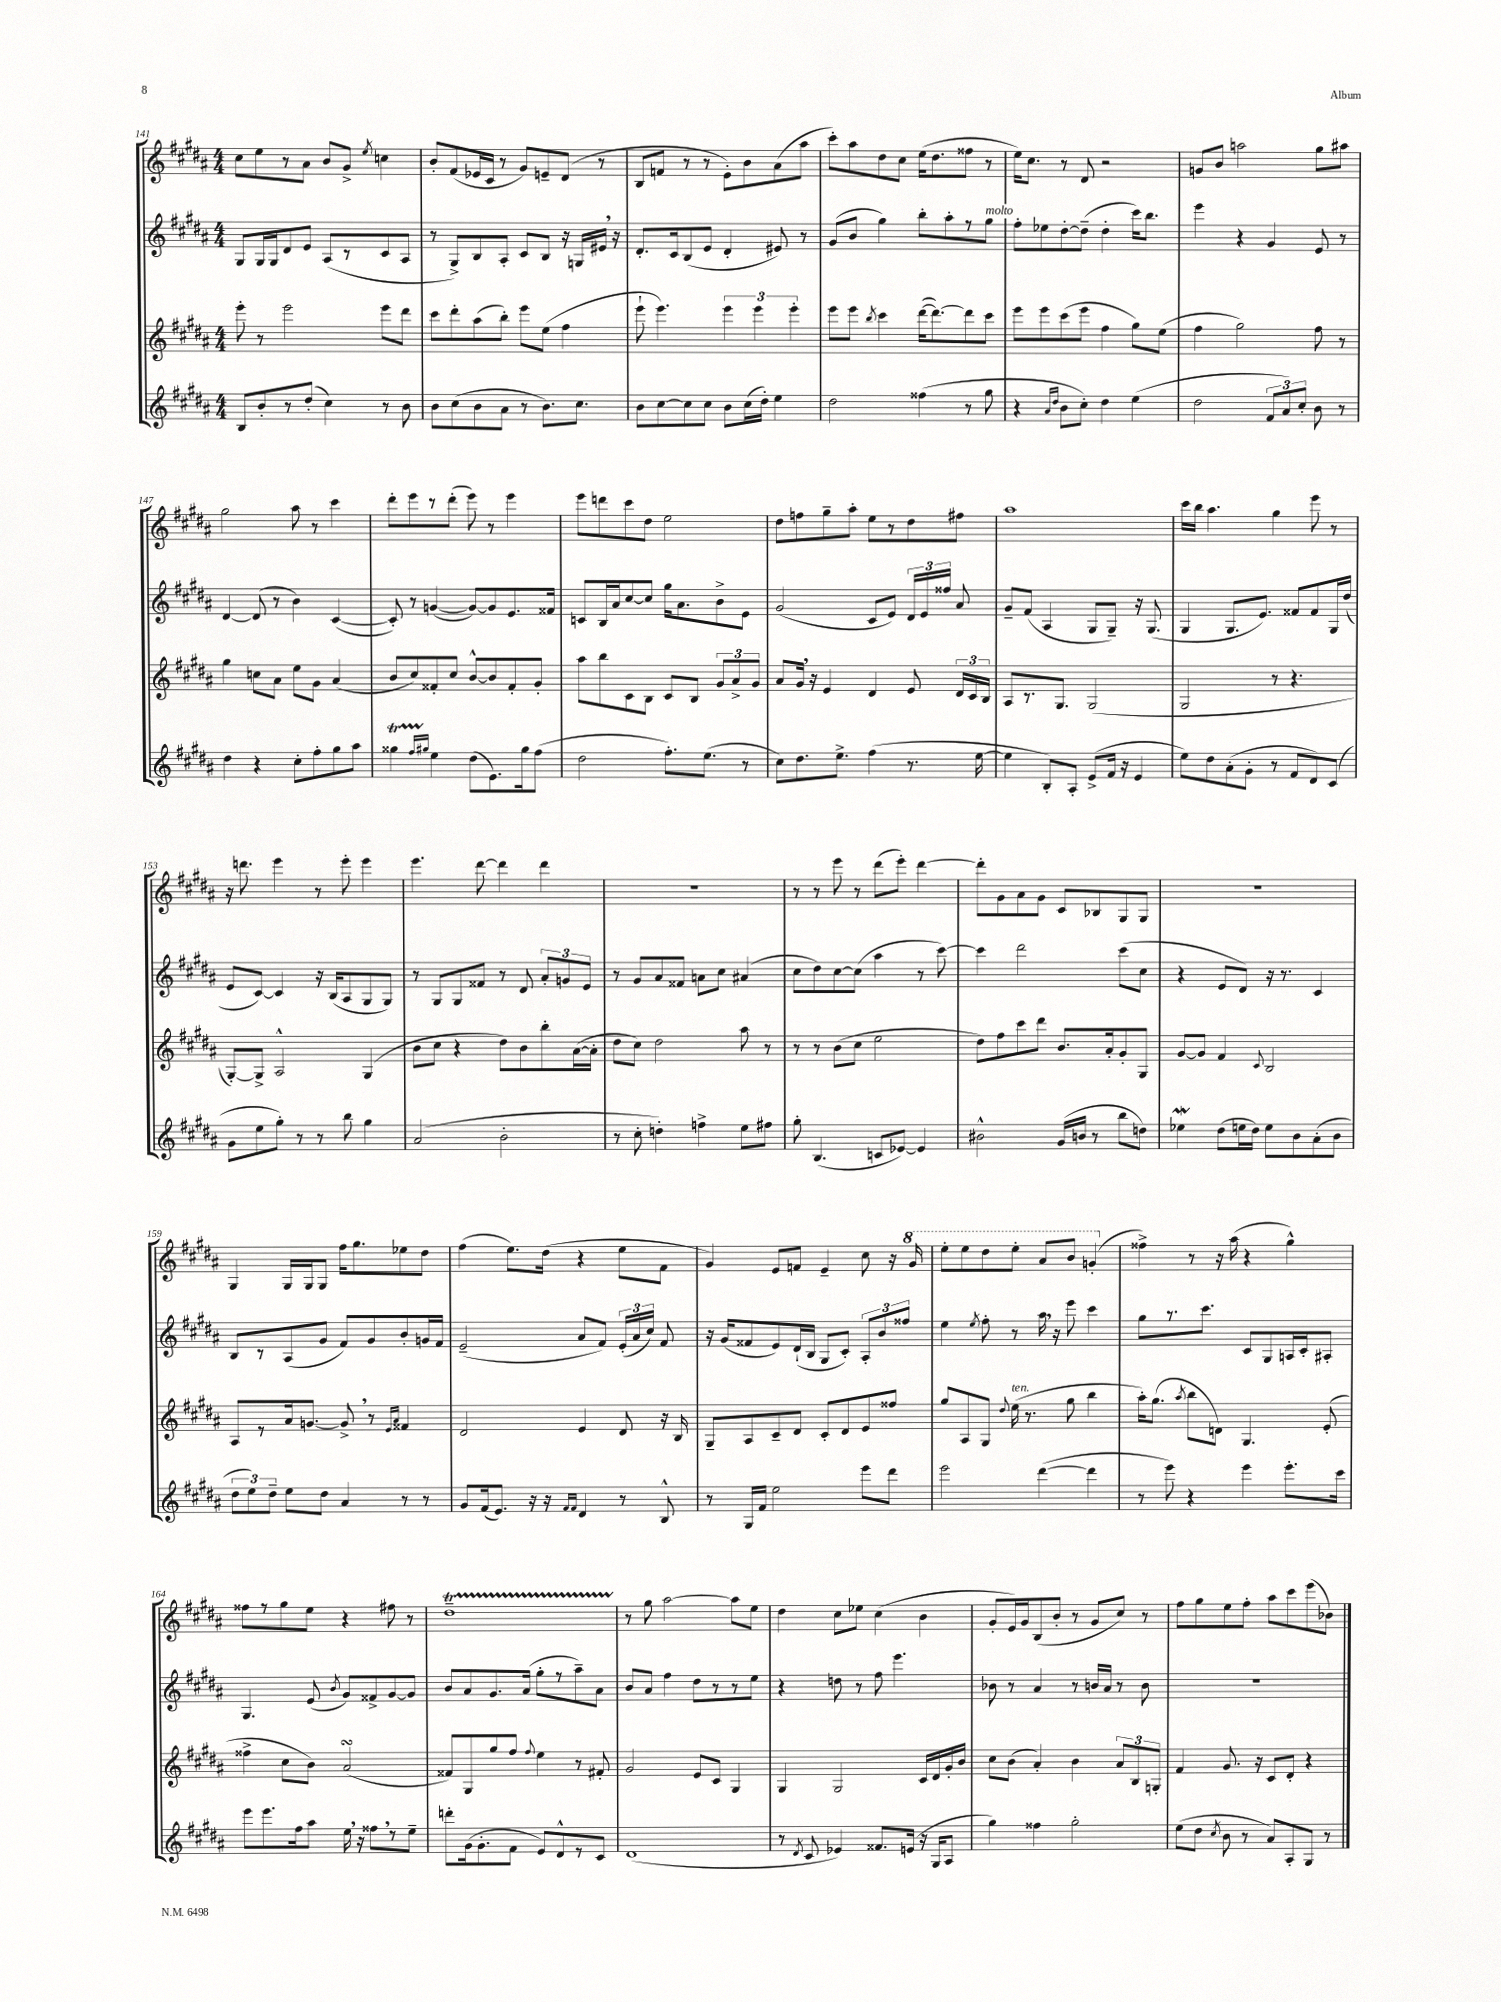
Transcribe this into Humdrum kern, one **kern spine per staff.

**kern	**kern	**kern	**kern
*staff4	*staff3	*staff2	*staff1
*clefG2	*clefG2	*clefG2	*clefG2
*k[f#c#g#d#a#]	*k[f#c#g#d#a#]	*k[f#c#g#d#a#]	*k[f#c#g#d#a#]
*M4/4	*M4/4	*M4/4	*M4/4
8B	8eee'	8G#	8cc#
8b'	8r	16G#	8ee
.	.	16G#	.
8r	2eee	8d#	8r
(8dd#'	.	8e	8a#
4cc#)	.	(8A#	8b
.	.	8r	8g#^
.	.	.	8qee
8r	8eee	8c#	4cc
8b	8ddd#	8A#	.
=	=	=	=
8b	8ccc#	8r	8b'
(8cc#	8ddd#'	8G#^)	(8f#
8b	(8aa#	8B	16e-
.	.	.	16c#
8a#	8bb')	8A#'	8r
8r	8eee	8c#	8g#)
8.b)	(8ee	8B	8e~
.	4ff#	16r	(8d#
8.cc#	.	16G	.
.	.	16e#	8r
.	.	16r	.
=	=	=	=
8b	8eee`	8.d#'	8B
[8cc#	4.eee)	.	8f
.	.	16c#	.
8cc#]	.	(8B	8r
8cc#	.	8e	8r
8b	6eee	4d#'	8e')
(16cc#	.	.	8b
.	6eee	.	.
16dd#')	.	.	.
4ee	.	8e#)	(8a#
.	6eee'	.	.
.	.	8r	8aa#
=	=	=	=
2dd#	8eee	(8g#	8ccc#')
.	8eee	8b	8aa#
.	8qbb	.	.
.	4ccc#	4gg#)	8dd#
.	.	.	8cc#
(4ff##	([16ddd#	8bb'	(16ee
.	8.ddd#_)	.	8.dd#
.	.	8aa#'	.
8r	8ddd#]	8r	8ff##
8gg#	8ccc#	8gg#	8r
=	=	=	=
4r	8eee	8ff#'	16ee)
.	.	.	8.cc#
.	8eee	8ee-	.
16qqa#	.	.	.
16qqdd#	.	.	.
8b	(8ccc#	[8dd#'	8r
8cc#')	8eee	(8dd#~]	8d#
4dd#	4ff#	4dd#'	2r
(4ee	8gg#)	16ccc#)	.
.	.	8.bb	.
.	(8ee	.	.
=	=	=	=
2dd#	4ff#	4eee	8g
.	.	.	8b
.	2gg#)	4r	2aa
12f#	.	4g#	.
12a#)	.	.	.
12cc#'	.	.	.
8b	8ff#	8e	8gg#
8r	8r	8r	8aa#
=	=	=	=
4dd#	4gg#	[4d#	2gg#
4r	8cc	(8d#]	.
.	8a#	8r	.
8cc#'	8ee	4b)	8aa#
8ff#'	8g#	.	8r
8gg#	(4a#	([4c#	4ccc#
8aa#	.	.	.
=	=	=	=
4gg##	8b	8c#'])	8ddd#'
.	8cc#)	8r	8eee
16qqff#	.	.	.
16qqgg#	.	.	.
4ee	8f##'	([4g	8r
.	8cc#	.	(8ddd#'
(8dd#	[8b^^	8g_)	8eee)
8.e)	8b]	8g]	8r
.	8f##'	8.e	4eee
16gg#	.	.	.
(8ff#	8g#'	.	.
.	.	16f##	.
=	=	=	=
2dd#	8aa#	8c	8eee
.	8bb	16B	8ddd
.	.	16a#	.
.	8c#	[8cc#	8ccc#
.	8B	8cc#]	8dd#
8.ff#')	8c#	16gg#	2ee
.	.	8.a#	.
.	8B	.	.
(8.ee	.	.	.
.	12g#	8b^	.
.	12a#^	.	.
8r	.	8e	.
.	12g#	.	.
=	=	=	=
8cc#)	8a#	(2g#	8dd#
8.dd#	16g#	.	8ff
.	16r	.	.
.	4e	.	8gg#~
8.ee^	.	.	.
.	.	.	8aa#'
(4ff#	4d#	8c#	8ee
.	.	8e)	8r
8.r	8e	24d#	8dd#
.	.	24e	.
.	.	24ff##	.
.	24d#	8a#	8ff#
.	24c#	.	.
[16ee	.	.	.
.	24B	.	.
=	=	=	=
4ee]	8A#	8g#~	1aa#
.	8.r	(8f#	.
8B')	.	4A#	.
.	8.G#	.	.
8A#'	.	.	.
(8e^	(2G#	8G#	.
16f#	.	8G#~)	.
16r	.	.	.
4e	.	16r	.
.	.	(8.G#	.
=	=	=	=
8ee)	2G#	4G#	16ccc#
.	.	.	16bb
8dd#	.	.	4.aa#
(8a#'	.	8.G#	.
8g#'	.	.	.
.	.	8.e)	.
8r	8r	.	4gg#
8f#	4.r	8f##	.
8d#)	.	8f##	8eee
(8c#	.	16G#	8r
.	.	(16dd#	.
=	=	=	=
8g#	[8G#')	8e	16r
.	.	.	8.ddd
8ee	8G#^]	[8c#)	.
8gg#')	2A#^^	4c#]	4eee
8r	.	.	.
8r	.	16r	8r
.	.	(16B	.
8bb	.	8A#	8eee'
4gg#	(4G#	8G#	4eee
.	.	8G#)	.
=	=	=	=
(2a#	8b	8r	4.eee
.	8cc#	8G#	.
.	4r	8G#	.
.	.	8f##	[8ddd#
2b'	8dd#)	8r	4ddd#]
.	8b	8d#	.
.	8bb'	12a#'	4ddd#
.	.	12g	.
.	([16a#	.	.
.	.	12e	.
.	16a#']	.	.
=	=	=	=
8r	8dd#	8r	1r
8cc#'	8cc#)	8g#	.
4dd')	2dd#	8a#	.
.	.	8f##	.
4ff^	.	8a	.
.	.	8cc#	.
8ee	8aa#	(4a#	.
8ff#	8r	.	.
=	=	=	=
8gg#'	8r	8cc#	8r
(4.B	8r	8dd#)	8r
.	(8b	[8cc#	8eee
.	8cc#	(8cc#]	8r
8c	2ee	4aa#	(8ddd#
[8e-)	.	.	8eee')
4e-]	.	8r	[4ddd#
.	.	[8ccc#)	.
=	=	=	=
2b#^^	8dd#)	4ccc#]	8ddd#']
.	8ff#	.	8g#
.	8ccc#	2ddd#	8a#
.	8ddd#	.	8g#
(16g#	8.b	.	8c#
16b	.	.	.
8r	.	.	8B-
.	16a#'	.	.
8bb	8g#'	(8ccc#	8G#
8dd)	8G#	8cc#	8G#
=	=	=	=
4ee-	[8g#	4r	1r
.	8g#]	.	.
(8dd#	4f#	8e	.
16ee	.	8d#)	.
16dd#)	.	.	.
.	8qqc#	.	.
8ee	2B	16r	.
.	.	8.r	.
8b	.	.	.
(8a#'	.	4c#	.
8b	.	.	.
=	=	=	=
12dd#	8A#	8B	4G#
12ee)	.	.	.
.	8r	8r	.
12dd#~	.	.	.
8ee	16a#	(8A#	16G#
.	[8.g	.	16G#
8dd#	.	8g#	8G#
4a#	8g^]	8f#)	16ff#
.	.	.	8.gg#
.	8r	8g#	.
.	16qqe	.	.
.	16qqa#	.	.
8r	4f##	8b'	8ee-
8r	.	16g	8dd#
.	.	16f#	.
=	=	=	=
8g#	2d#	(2e~	(4ff#
(16f#	.	.	.
8.e)	.	.	.
.	.	.	8.ee)
16r	.	.	.
16r	.	.	(16dd#
16qqf#	.	.	.
16qqf#	.	.	.
4d#	4e	8a#	4r
.	.	8f#)	.
8r	8d#	(24e'	8ee
.	.	24a#	.
.	.	24cc#)	.
8B^^	16r	8f#	8f#
.	16B	.	.
=	=	=	=
8r	8G#~	16r	4g#)
.	.	(16g#	.
16G#	8A#	8f##	.
16f#	.	.	.
2ee	8c#~	8e)	8e
.	8d#	(16d#`	8f
.	.	16B	.
.	8c#'	8G#	4e~
.	8d#	8c#')	.
8eee	8e	12A#'	8cc#
.	.	12b	.
8ddd#	8ff##	.	16r
.	.	12ff##	.
.	.	.	16gg#
=	=	=	=
2eee	8gg#	4ee	8eee'
.	8A#	.	8eee
.	.	8qee	.
.	8G#	8ff#'	8ddd#
.	8qqdd#	.	.
.	(16ee	8r	8eee'
.	8.r	.	.
([4ddd#	.	16aa#	8aa#
.	.	16r	.
.	8gg#	8eee	8bb
4ddd#]	4bb	4ccc#	(4gg'
=	=	=	=
8r	16aa#')	8gg#	4ff##^)
.	(8.gg#	.	.
8eee)	.	8.r	.
.	8qaa#	.	.
4r	8bb	.	8r
.	.	8.ccc#	.
.	8d)	.	16r
.	.	.	(16aa#
4eee	4.G#	8c#	4r
.	.	8G#	.
8.eee'	.	16A	4gg#^^)
.	.	16c#'	.
.	(8e'	8A#'	.
16ccc#	.	.	.
=	=	=	=
8eee	4ff##^	4.G#	8ff##
8.eee	.	.	8r
.	8cc#	.	8gg#
16ff#	.	.	.
8aa#	8b)	(8e	8ee
.	.	8qb	.
16ee	(2a#	8g#)	4r
16r	.	.	.
8ff##	.	8f##^	.
8r	.	[8g#	8ff#
8ee~	.	8g#]	8r
=	=	=	=
8ddd'	8f##)	8b	1dd#~
(16g#	8G#	8a#	.
8.g#'	.	.	.
.	8gg#	8.g#	.
8f#	8ff#	.	.
.	.	(16a#	.
.	8qqff#	.	.
8e)	4ee	8gg#'	.
8d#^^	.	8r	.
8r	8r	8aa#~)	.
8c#	8f#'	8a#	.
=	=	=	=
(1d#	2g#	8b	8r
.	.	8a#	8gg#
.	.	4ff#	[2aa#
.	8e	8dd#	.
.	8c#	8r	.
.	4G#	8r	8aa#]
.	.	8ee	8ee
=	=	=	=
8r	4G#	4r	4dd#
8qd#	.	.	.
8c#	.	.	.
4e-)	2G#	8dd	8cc#
.	.	8r	8ee-
8.f##	.	8ff#	(4cc#
.	.	4.eee	.
(16e	.	.	.
16r	16c#	.	4b
16G#	16d#	.	.
8A#	16g#'	.	.
.	16b	.	.
=	=	=	=
4gg#)	8cc#	8b-	8g#'
.	(8b	8r	16e)
.	.	.	16g#
4ff##	4a#')	4a#	(8B
.	.	.	8b'
2gg#'	4b	8r	8r
.	.	16b	8g#
.	.	16a#	.
.	12a#	8r	8cc#)
.	12B	.	.
.	.	8b	8r
.	12G'	.	.
=	=	=	=
(8ee	4f#	1r	8ff#
8dd#	.	.	8gg#
8qcc#	.	.	.
8b	8.g#	.	8ee
8r	.	.	8ff#'
.	16r	.	.
8a#)	8c#	.	8aa#
8A#'	8d#'	.	8ccc#
8G#	4r	.	(8eee
8r	.	.	8b-)
==	==	==	==
*-	*-	*-	*-
